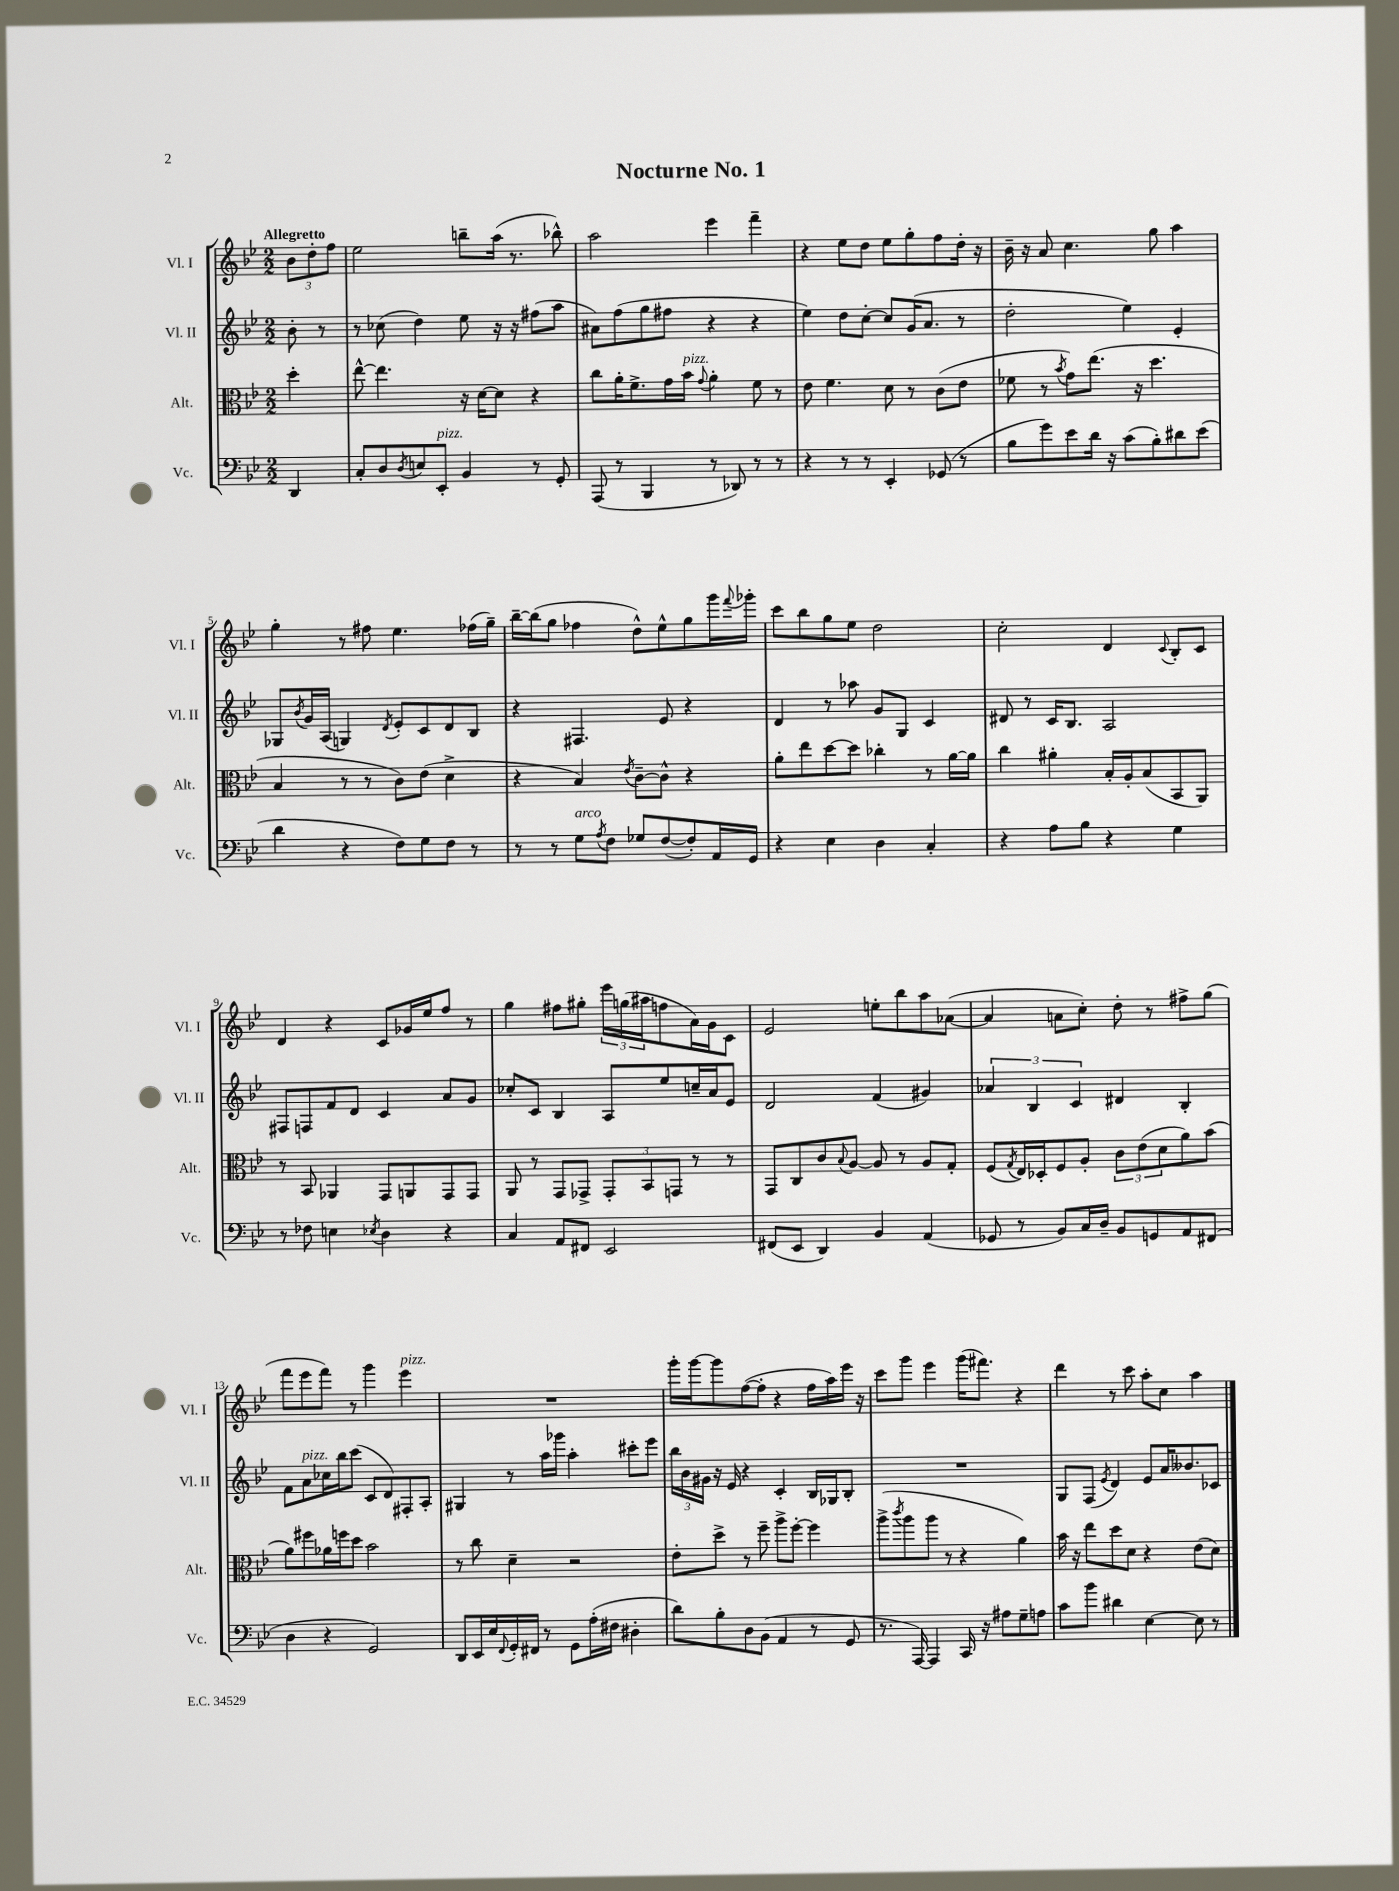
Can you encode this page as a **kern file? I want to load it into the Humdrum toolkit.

**kern	**kern	**kern	**kern
*staff4	*staff3	*staff2	*staff1
*clefF4	*clefC3	*clefG2	*clefG2
*k[b-e-]	*k[b-e-]	*k[b-e-]	*k[b-e-]
*M2/2	*M2/2	*M2/2	*M2/2
4DD	4dd'	8b-'	12b-
.	.	.	12dd'
.	.	8r	.
.	.	.	12ff
=	=	=	=
8C'	[8ee-^^	8r	2ee-
8D	4.ee-]	(8cc-	.
8qD	.	.	.
8E	.	4dd)	.
8EE-'	.	.	.
4BB-	16r	8ee-	8bb~
.	[16d	.	.
.	8d]	16r	(16aa
.	.	16r	8.r
8r	4r	(8ff#	.
8GG'	.	8aa	8bb-^^)
=	=	=	=
(8AAA	8cc	8a#)	2aa
8r	16a'	(8ff	.
.	8.f^	.	.
4BBB-	.	8gg	.
.	16g	8ff#	.
.	16b-	.	.
.	8qqg	.	.
8r	4a'	4r	4eee-
8DD-)	.	.	.
8r	8f	4r	4fff~
8r	8r	.	.
=	=	=	=
4r	8e-	4ee-)	4r
.	4.f	.	.
8r	.	8dd	8ee-
8r	.	[8cc'	8dd
4EE-'	8d	8cc]	8ee-
.	8r	(16g	8gg'
.	.	8.a	.
(8GG-	(8c	.	8ff
8r	8e-	8r	16dd'
.	.	.	16r
=	=	=	=
8B-	8f-	2dd'	16b-~
.	.	.	16r
8g)	8r	.	8a
.	8qb-	.	.
8e-	8g)	.	4.cc
16d	(8.ee-	.	.
16r	.	.	.
(8c	.	4ee-)	.
.	16r	.	.
8B-')	4.dd	.	8gg
8d#	.	4e-'	4aa
(8e-	.	.	.
=	=	=	=
4d	4B-	8G-	4gg'
.	.	8qb-	.
.	.	16g	.
.	.	(16A	.
4r	8r	4G)	8r
.	8r	.	8ff#
.	.	8qd	.
8F)	8c)	8e-'	4.ee-
8G	(8e-	8c	.
8F	4d^	8d	.
8r	.	8B-	(16ff-
.	.	.	16gg~)
=	=	=	=
8r	4r	4r	[16bb-~
.	.	.	(16bb-]
8r	.	.	8gg
8G	4B-)	4.F#	4ff-
8qA	.	.	.
8F	.	.	.
.	8qe-	.	.
8G-	[8c~	.	8dd^^)
([8F	8c^^]	8e-	8ee-^^
8F'])	4r	4r	8gg
16AA	.	.	16ggg
.	.	.	8qqfff
16GG	.	.	16ggg-'
=	=	=	=
4r	8a'	4d	8ccc
.	8ee-	.	8bb-
4E-	[8dd	8r	8gg
.	8dd]	8aa-	8ee-
4D	4cc-'	8g	2dd
.	.	8G	.
4C'	8r	4c	.
.	[16a	.	.
.	16a]	.	.
=	=	=	=
4r	4cc	8d#	2cc'
.	.	8r	.
8A	4a#'	16c	.
.	.	8.B-	.
8B-	.	.	.
4r	16B-'	2A	4d
.	16A'	.	.
.	(8B-	.	.
.	.	.	8qqc
4G	8BB-	.	8B-'
.	8AA)	.	8c
=	=	=	=
8r	8r	8F#	4d
8F-	8BB-	8F	.
4E	4AA-	8f	4r
.	.	8d	.
8qE-	.	.	.
4D	8GG	4c	8c
.	8AA	.	16g-
.	.	.	16ee-
4r	8GG	8a	8ff
.	8GG	8g	8r
=	=	=	=
4C	8AA	8cc-'	4gg
.	8r	8c	.
8AA	8GG	4B-	8ff#
8FF#	8GG-^	.	8gg#'
2EE-	12GG-'	8A	24eee-
.	.	.	(24gg
.	12BB-	.	24aa#
.	.	8ee-	8ff
.	12GG	.	.
.	8r	16cc~	16a)
.	.	16a	16g
.	8r	8e-	8c
=	=	=	=
(8FF#	8GG	2d	2e-
8EE-	8C	.	.
4DD)	8c	.	.
.	8qqB-	.	.
.	[8A	.	.
4BB-	8A]	(4f	8ee'
.	8r	.	8bb-
(4AA	8A	4g#)	8aa
.	8G'	.	([8a-
=	=	=	=
8GG-	(8F	6a-	4a-]
.	8qG	.	.
8r	16E-)	.	.
.	.	6B-	.
.	16D-'	.	.
8BB-)	8F	.	8a
.	.	6c	.
16C	8A'	.	8cc')
16D~	.	.	.
8BB-	12c	4d#	8dd'
.	(12e-	.	.
8GG	.	.	8r
.	12d	.	.
8AA	8a)	4B-'	8ff#^
(8FF#	(8b-	.	(8gg
=	=	=	=
4D	8a)	8f	8fff
.	8ff#	8a	8eee-
4r	16a-	16cc-	8fff)
.	16ff	16bb-	.
.	8dd	(8ccc	8r
2GG)	2b-	8c	4ggg
.	.	8d)	.
.	.	8F#'	4eee-
.	.	8A'	.
=	=	=	=
8DD	8r	4G#	1r
16EE-	8cc	.	.
16E-	.	.	.
8qqFF	.	.	.
16GG'	4d~	8r	.
16FF#	.	.	.
8r	.	16aa	.
.	.	16ggg-	.
8GG	2r	4aa'	.
(16A'	.	.	.
16F#	.	.	.
4D#'	.	8ccc#'	.
.	.	8eee-	.
=	=	=	=
8d)	8e-'	24bb-	16ggg'
.	.	24b-	.
.	.	.	[16ggg
.	.	24g#	.
8B-'	8dd^	16r	8ggg]
.	.	16e-	.
8D	8r	4r	([8ff
(8BB-	8ff~	.	8ff']
4AA	8aa^	4c'	4r
.	[8ff'	.	.
8r	4ff]	16B-	16ff
.	.	16G-	16aa)
8GG	.	8B-'	16eee-
.	.	.	16r
=	=	=	=
8.r	(8aa^	1r	8ccc
.	8qccc	.	.
.	8aa	.	8ggg
[16AAA)	.	.	.
4AAA]	8aa	.	4eee-
.	8r	.	.
16CC	4r	.	(16ggg
16r	.	.	8.fff#)
8A#	.	.	.
8G~	4a)	.	4r
8A	.	.	.
=	=	=	=
8c	16b-	8G	4ddd
.	16r	.	.
8b-	8ee-	(8F	.
.	.	8qe-	.
4d#	8dd	4d)	8r
.	8d	.	8ccc
[4E-	4r	8e-	8aa'
.	.	16a	8cc
.	.	8.b--	.
8E-]	(8e-	.	4aa
8r	8d)	8c-	.
==	==	==	==
*-	*-	*-	*-
